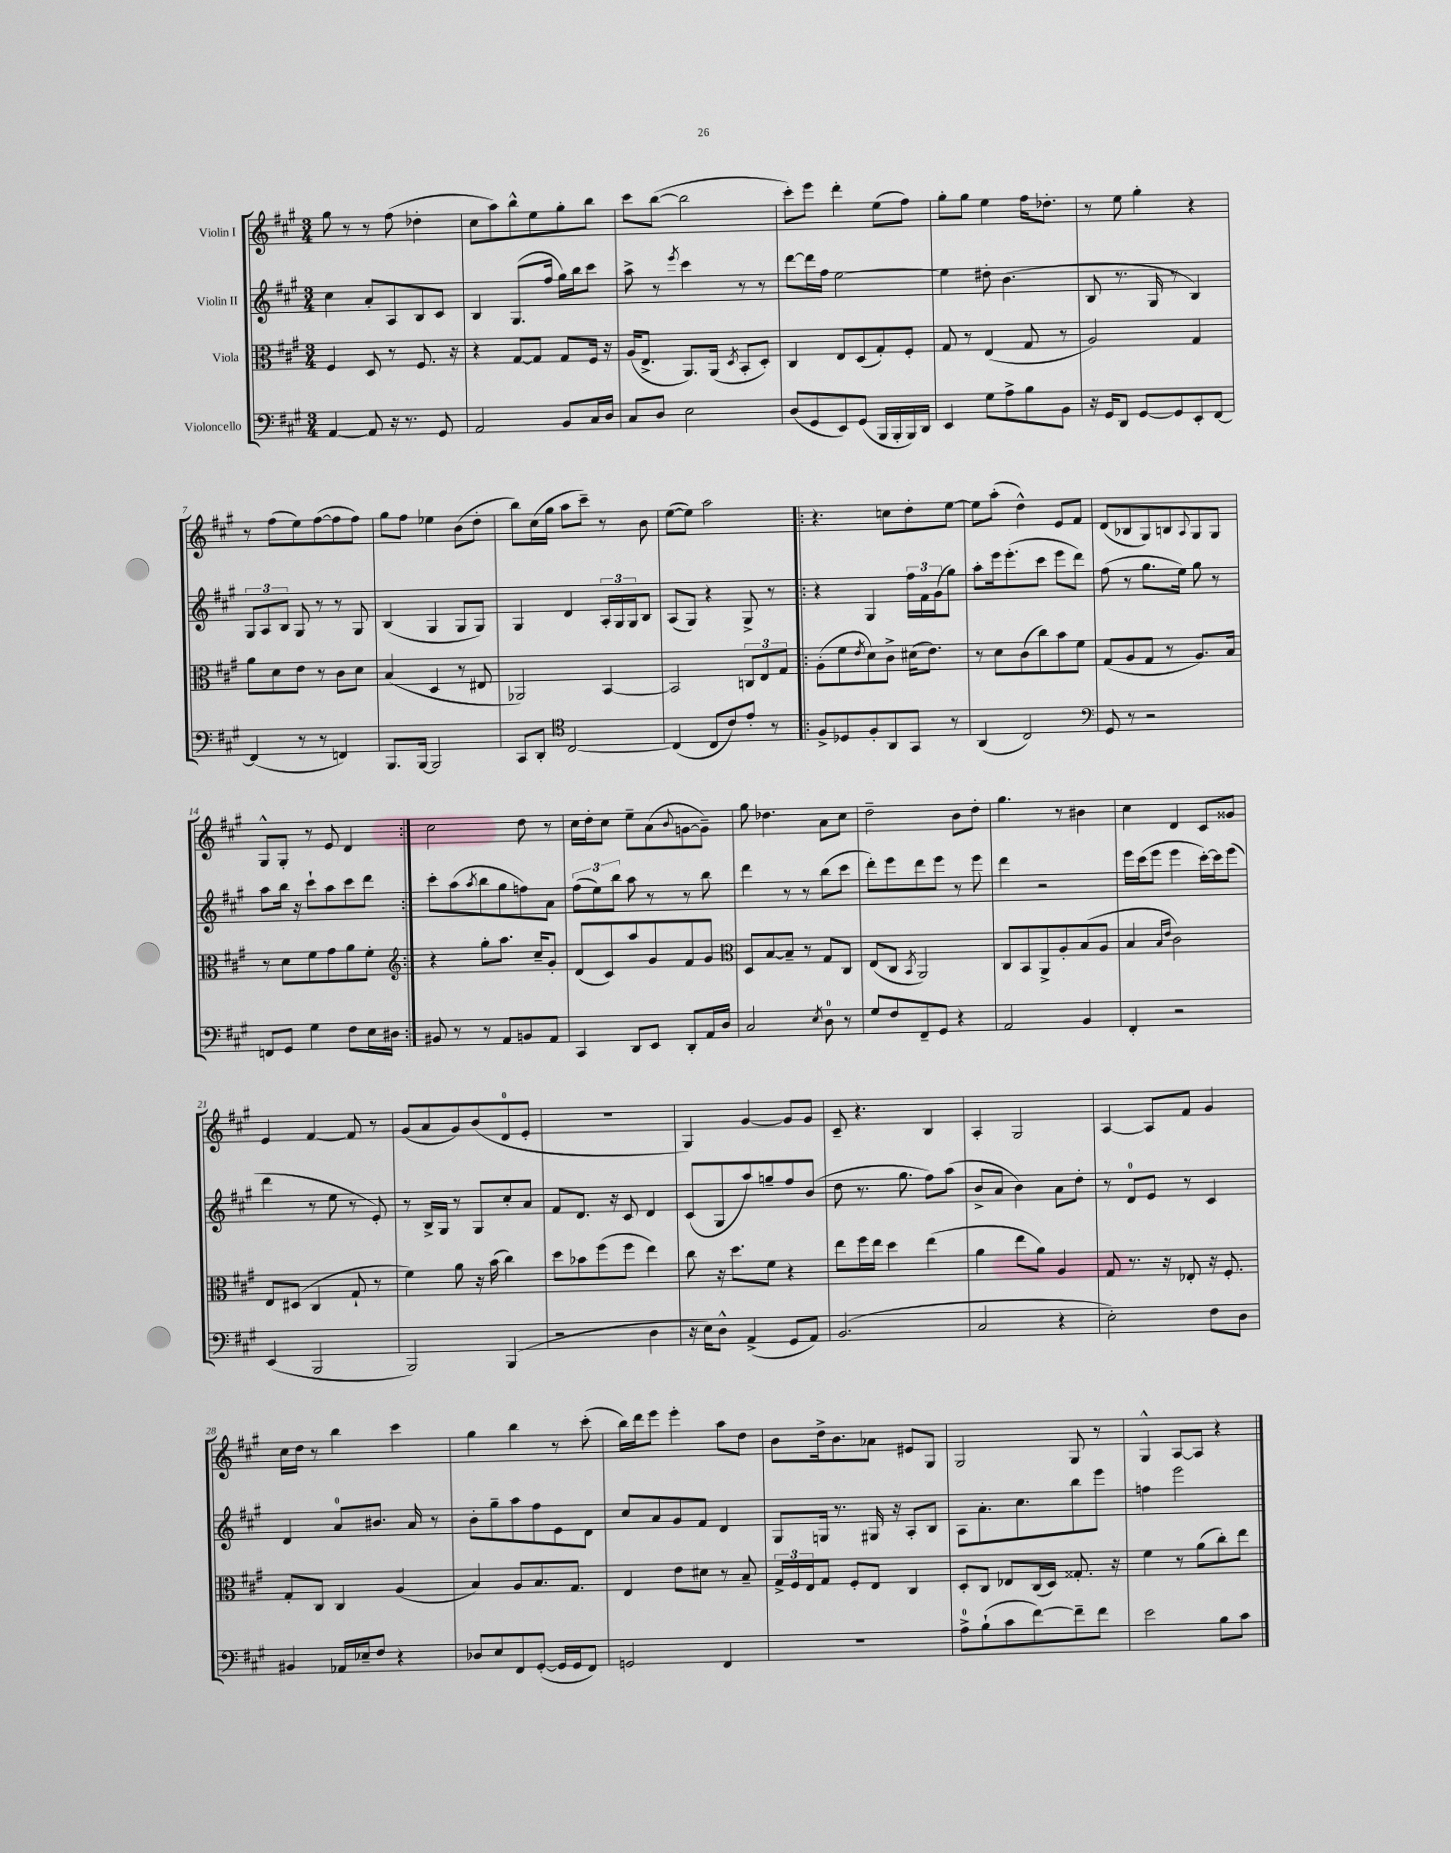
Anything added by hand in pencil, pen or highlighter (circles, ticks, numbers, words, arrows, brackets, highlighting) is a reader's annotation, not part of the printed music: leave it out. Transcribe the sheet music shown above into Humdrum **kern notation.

**kern	**kern	**kern	**kern
*staff4	*staff3	*staff2	*staff1
*clefF4	*clefC3	*clefG2	*clefG2
*k[f#c#g#]	*k[f#c#g#]	*k[f#c#g#]	*k[f#c#g#]
*M3/4	*M3/4	*M3/4	*M3/4
[4AA/	4F#/	4cc#\	8gg#\
.	.	.	8r
8AA/]	8D/	8a'/L	8r
16r	8r	8A/	(8ff#\
8.r	.	.	.
.	8.F#/	8B/	4dd-'\
8GG#/	.	8c#/J	.
.	16r	.	.
=	=	=	=
2AA/	4r	4B/	8cc#\L
.	.	.	8aa\)
.	[8G#/L	(8.G#/L	8bb^^\
.	8G#/]J	.	8ee\
.	.	16ff#/Jk	.
8BB/L	8G#/L	16gg#\LL)	8gg#'\
.	.	16bb\J	.
16C#/L	16F#/Jk	8ccc#\J	8bb\J
16D/JJ	16r	.	.
=	=	=	=
8C#/L	(16A/LK	8aa^\	8ccc#\L
.	8.E^/J	.	.
8D/J	.	8r	([8bb\J
.	.	8qeee/	.
2E\	8.AA/L)	4ccc#\	2bb\]
.	(16AA/Jk	.	.
.	8qD/	.	.
.	8BB'/L	8r	.
.	8D'/J)	8r	.
=	=	=	=
(8D/L	4C#/	[8ddd\L	8ccc#'\L)
8GG#/	.	16ddd\]L	8eee\J
.	.	16ff#\JJ	.
8EE/)	8E/L	[2ee\	4ddd'\
(8GG#/J	(8D/	.	.
16BBB/LL	8G#'/)	.	(8ee\L
16BBB'/	.	.	.
16BBB/)	8F#'/J	.	8ff#\J)
16DD/JJ	.	.	.
=	=	=	=
4EE/	8G#/	4ee\]	8gg#'\L
.	8r	.	8gg#\J
8G#\L	(4E/	8dd#'\	4ee\
8A^\	.	(4.b\	.
8B\	8G#/	.	16ff#\LK
.	.	.	8.dd-'\J
8BB\J	8r	.	.
=	=	=	=
16r	2A/)	8B/	8r
16GG#/LK	.	.	.
8DD/J	.	8.r	8ee\
[8GG#/L	.	.	4gg#'\
.	.	16G#/	.
8GG#/]	.	8r	.
8EE'/	4G#/	4B/)	4r
[8FF#/J	.	.	.
=	=	=	=
(4FF#/]	8a\L	12G#/L	8r
.	.	12A/	.
.	8d\	.	(8ff#\L
.	.	12B/J	.
8r	8e\J	8G#/	8ee\)
8r	8r	8r	([8ff#\
4FF/)	8c#\L	8r	8ff#\]
.	8d\J	8G#/	8ff#\J)
=	=	=	=
8.BBB/L	(4B/	(4B/	8gg#\L
.	.	.	8ff#\J
[16BBB/Jk	.	.	.
2BBB/]	4D/	4G#/	4ee-\
.	8r	8G#/L	(8b\L
.	8E#/	8G#/J)	8dd'\J
=	=	=	=
8CC#/L	2AA-/)	4G#/	8bb\L)
8DD'/J	.	.	(16cc#\L
.	.	.	16gg#\JJ
*clefC4	*	*	*
[2C#/	.	4d/	8aa\L
.	.	.	8ccc#~\J)
.	[4BB/	24A'/LL	8r
.	.	24G#/	.
.	.	24G#/J	.
.	.	8B/J	8b\
=	=	=	=
(4C#/]	2BB/]	(8A/L	([8ee\L
.	.	8G#/J)	8ee\]J)
8C#/L	.	4r	2aa\
8c#/)	.	.	.
8e'/J	12C/L	8G#^/	.
.	12E/	.	.
8r	.	8r	.
.	12G#/J	.	.
=!|:	=!|:	=!|:	=!|:
8F#^/L	(8A'\L	4r	4.r
8D-/	8f#\	.	.
.	8qe/	.	.
8F#'/	8d\)	4G#/	.
8AA/	8c#^\J	.	8cc\L
8GG#/J	(16d#\LK	24ff#\LL	8dd'\
.	.	24f#\	.
.	8.e\J)	.	.
.	.	(24g#\J	.
8r	.	8gg#\J)	[8ee\J
=	=	=	=
(4AA/	8r	8aa'\L	8ee\]L
.	8d\L	16eee\k	(8aa'\J
.	.	(8.eee'\	.
2C#/)	(8c#\	.	4dd^^\)
.	8cc#\)	8ccc#\J	.
.	8b\	8eee\L	8e/L
.	8f#\J	8ddd\J)	8f#/J
=	=	=	=
*clefF4	*	*	*
8GG#/	(8G#/L	(8ff#\	(8d/L
8r	8A/	8r	8B-/
2r	8G#/J	8.gg#\L	8G#/)
.	8r	.	8B/
.	.	16ee\Jk)	.
.	.	.	8qqA/
.	8.A/L)	8gg#\	8G#/
.	.	8r	8G#/J
.	16B/Jk	.	.
=	=	=	=
8FF/L	8r	8aa\L	8G#^^/L
8GG#/J	8d\L	16bb\Jk	8G#'/J
.	.	16r	.
4G#\	8f#\	8ccc#`\L	8r
.	8g#\	8aa\	8e/
8F#\L	8a\	8ccc#\	4d/
16E\L	8f#'\J	8ddd\J	.
16D#\JJ	.	.	.
=:|!	=:|!	=:|!	=:|!
*	*clefG2	*	*
8BB#/	4r	8ccc#'\L	2cc#\
8r	.	(8aa\	.
.	.	8qaa/	.
8r	8gg#'\L	8bb\	.
8AA/L	8.aa\J	8gg#\	.
8BB/	.	8ff\)	8dd\
.	16cc#~/LK	.	.
8AA/J	8g#'/J	8a\J	8r
=	=	=	=
4CC#/	(8d/L	(12ff#\L	16cc#\LL
.	.	.	16dd'\J
.	.	12ee\)	.
.	8c#/)	.	8cc#\J
.	.	12bb\J	.
8DD/L	8aa/	8aa\	8ee~\L
8EE/J	8g#/	8r	(8a\
.	.	.	8qqb/
8DD'/L	8f#/	8r	[8g\
16AA/L	8g#/J	8bb\	8g~\]J)
16D/JJ	.	.	.
=	=	=	=
*	*clefC3	*	*
2C#/	8D/L	4ddd\	8gg#\
.	[8B/	.	4.dd-\
.	8B~/]J	8r	.
.	8r	8r	.
8qE/	.	.	.
8D\	8G#/L	(8bb\L	8a\L
8r	8C#/J	8ccc#\J	8cc#\J
=	=	=	=
8G#/L	(8E/L	8ddd'\L)	2dd~\
8F#/	8C#/J	8eee\	.
.	8qBB/	.	.
8FF#~/	2AA/)	8ddd\	.
8GG#/J	.	8eee\J	.
4r	.	8r	8b\L
.	.	8eee\	8dd'\J
=	=	=	=
2AA/	8C#/L	4ddd\	4.gg#\
.	8BB/	.	.
.	8AA^/	2r	.
.	8A'/	.	8r
4BB/	(8B/	.	4b#\
.	8A/J	.	.
=	=	=	=
4FF#'/	4B/	16eee\LL	4cc#\
.	.	(16ccc#\J	.
.	.	8eee\J	.
.	16qqB/LL	.	.
.	16qqe/JJ	.	.
2r	2c#\)	4eee\	4d/
.	.	[16ccc#'\LL)	8c#/L
.	.	16ccc#\]J	.
.	.	(8eee\J	8g##/J
=	=	=	=
(4EE/	8E/L	4ddd\	4e/
.	(8D#/J	.	.
2BBB/	4C#/	8r	[4f#/
.	.	8ee\	.
.	8G#`/	8r	8f#/]
.	8r	8e'/)	8r
=	=	=	=
2BBB/)	4f#\)	8r	(8g#/L
.	.	16B^/LL	8a/
.	.	16G#/JJ	.
.	8a\	8r	8g#/)
.	16r	8G#/L	(8b/
.	(16b\	.	.
(4BBB/	4cc#\)	8cc#'/	8d/
.	.	8a/J	8e'/J
=	=	=	=
2r	8dd\L	8f#/L	2.r
.	8b-\	8.d/J	.
.	(8ff#\	.	.
.	.	16r	.
.	8ff#\J	8c#/	.
4D\	4ee\)	4d/	.
=	=	=	=
16r	8cc#\	(8c#/L	4G#/)
16E\LK)	.	.	.
8D^^\J	16r	8G#/	.
.	8.dd\L	.	.
(4AA^/	.	8aa/)	[4g#/
.	8f#\J	8gg~/	.
8GG#/L	4r	8ff#/	8g#/]L
8AA/J)	.	(8b/J	8g#/J
=	=	=	=
(2.BB/	8ee\L	8dd\	8c#~/
.	16ff#\L	8.r	4.r
.	16ee\JJ	.	.
.	4dd\	.	.
.	.	8.gg#\	.
.	(4ee\	8ff#\L)	4B/
.	.	(8aa\J	.
=	=	=	=
2C#/	4a\	8b^/L	4A'/
.	.	8a/J	.
.	8ee\L	4b\)	2G#/
.	8a\J)	.	.
4r	4A/	8a\L	.
.	.	8dd'\J	.
=	=	=	=
2E'\)	8G#/	8r	[4A/
.	8.r	8d/L	.
.	.	8e/J	8A/]L
.	16r	.	.
.	8E-'/	8r	8f#/J
8F#\L	16r	4c#/	4g#/
.	8.F#'/	.	.
8D\J	.	.	.
=	=	=	=
4BB#/	8G#'/L	4d/	16cc#\LL
.	.	.	16dd\JJ
.	8C#/J	.	8r
16AA-/LL	4C#/	8a/L	4bb\
16E-~/J	.	.	.
8F#/J	.	8.b#/J	.
4r	(4A/	.	4ccc#\
.	.	16a/	.
.	.	8r	.
=	=	=	=
8D-/L	4B/)	8b'\L	4gg#\
8E/	.	8gg#~\	.
8FF#/	8A/L	8aa\	4bb\
([8GG#'/J	8.B/	8ff#\	.
16GG#/]LL	.	8e\	8r
16GG#/J	8.G#/J	.	.
8FF#/J)	.	8d\J	(8ccc#'\
=	=	=	=
2GG/	4E/	8cc#/L	16bb\LL)
.	.	.	16ddd\J
.	.	8a/	8eee\J
.	8e\L	8g#/	4eee'\
.	8d#\J	8f#/J	.
4FF#/	8r	4d/	8aa\L
.	8B~/	.	8dd\J
=	=	=	=
2.r	24G#^/LL	8G#/L	8b\L
.	24F#/	.	.
.	24E/J	.	.
.	8G#/J	16G/Jk	16dd^\k
.	.	8.r	8.b\
.	8F#'/L	.	.
.	8E/J	16G#/	8a-\J
.	.	16r	.
.	4C#/	8A'/L	8e#/L
.	.	8B/J	8G#/J
=	=	=	=
8A^\L	8D'/L	8A\L	2G#/
(8B`\	8C#/J	8.a'\	.
8c#\	8E-/L	.	.
.	.	8.cc#\	.
[8f#\)	(16C#/L	.	.
.	16D/JJ)	.	.
8f#~\]	8.G##'/	8bb\	8G#/
8f#\J	.	8eee\J	8r
.	16r	.	.
=	=	=	=
2e\	4f#\	4ff\	4G#^^/
.	8r	2eee\	[8A/L
.	(8a\L	.	8A/]J
8B\L	8cc#'\)	.	4r
8c#\J	8ee\J	.	.
==	==	==	==
*-	*-	*-	*-
